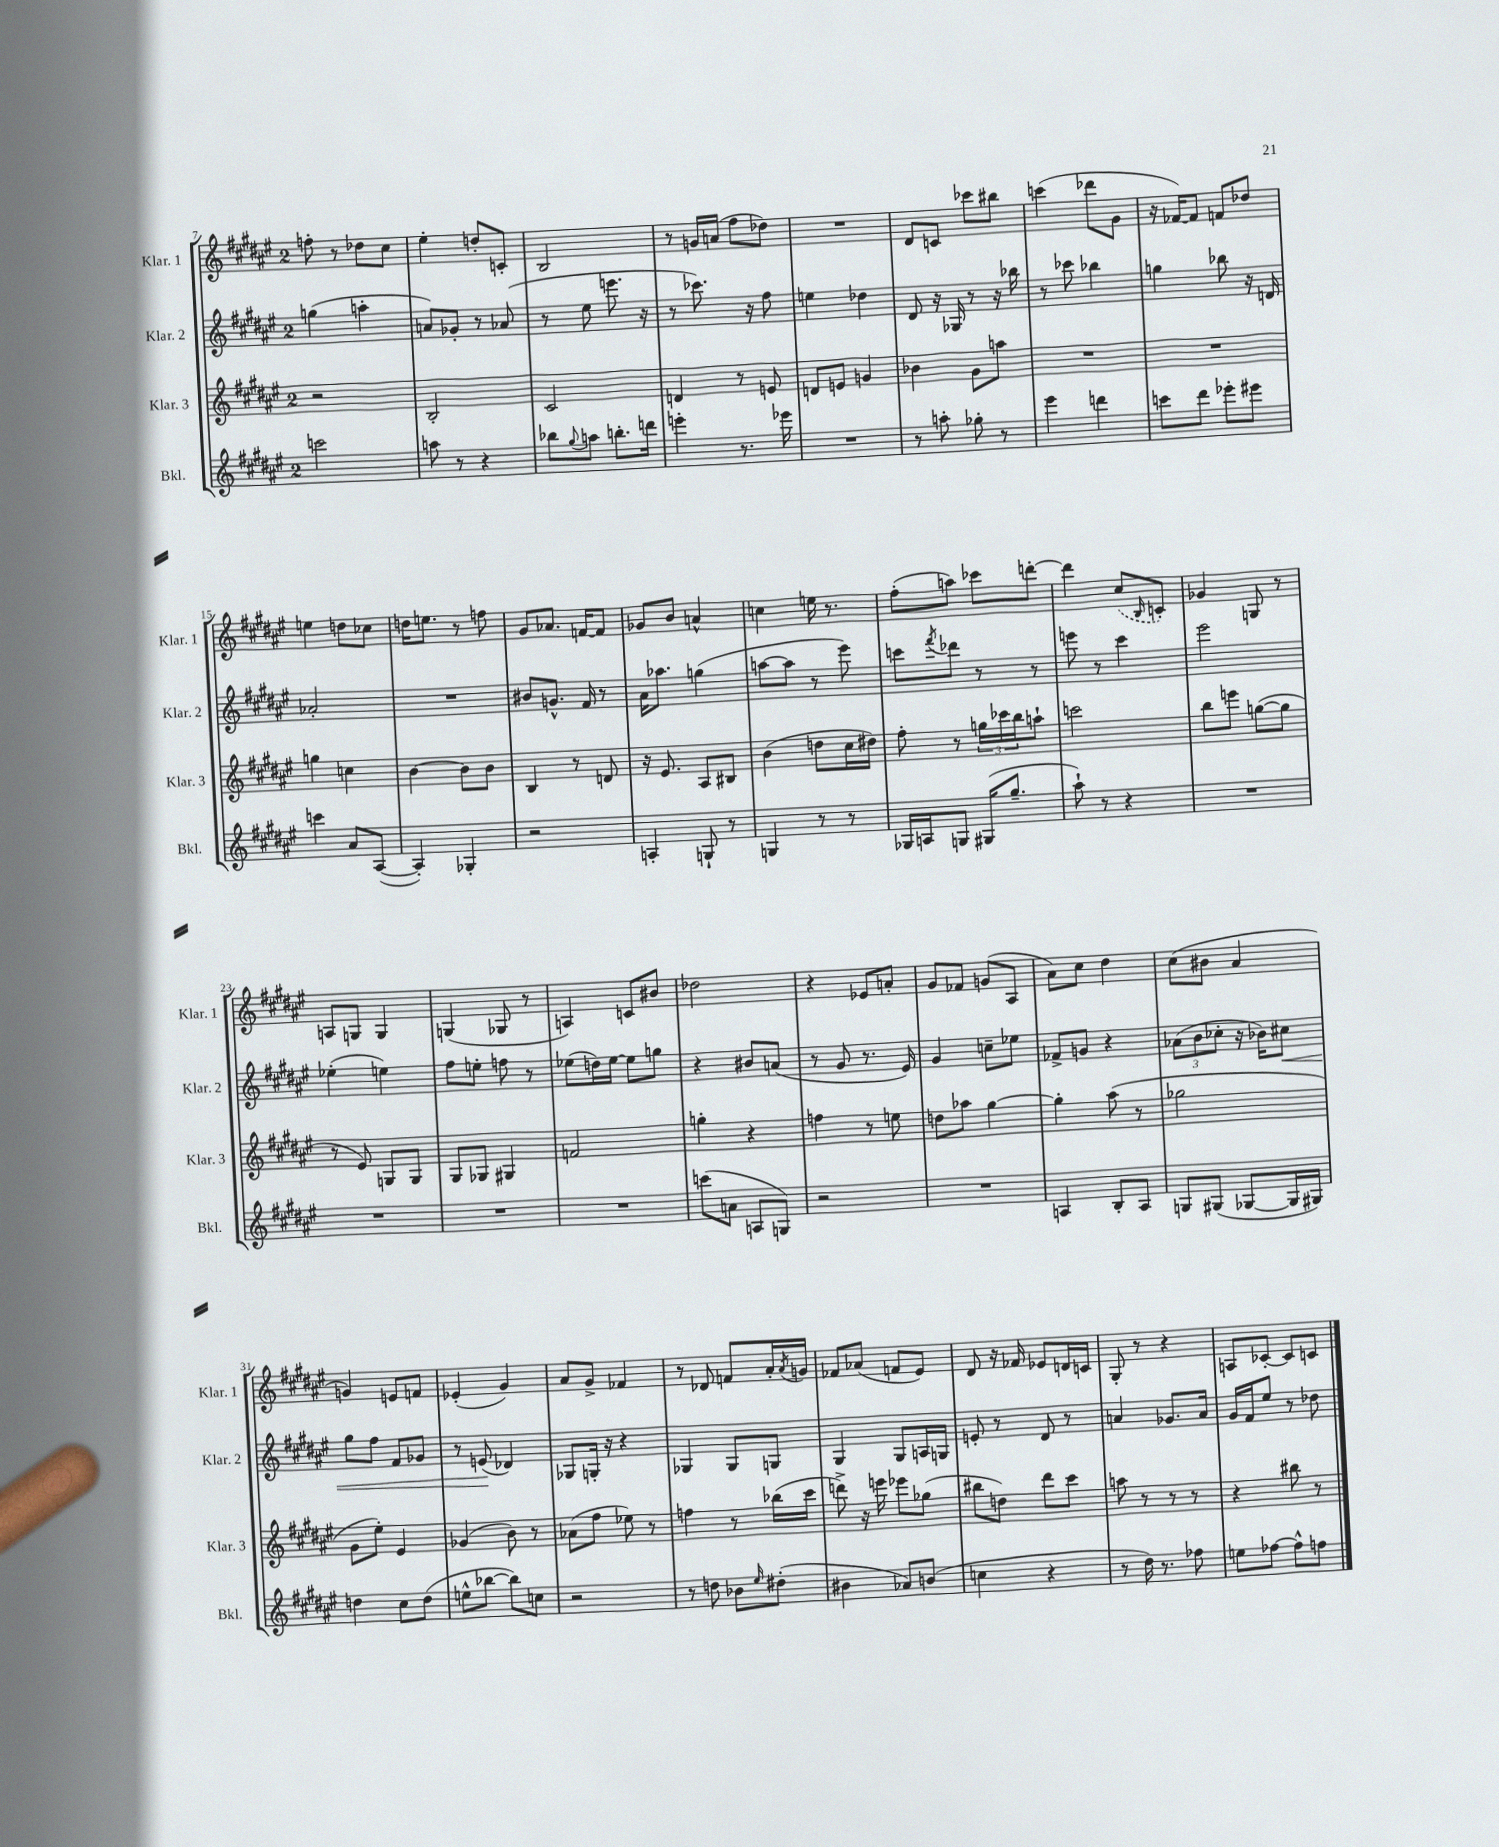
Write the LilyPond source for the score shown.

<<
\new StaffGroup <<
\new Staff = "s0" \with { instrumentName = "Klar. 1" shortInstrumentName = "Klar. 1" } {
    \clef treble \key fis \major \once \override Staff.TimeSignature.style = #'single-digit \time 2/4
    f''8-. r8 des''8 cis''8 |
    eis''4-. d''8-. c'8-. |
    b2 |
    r8 g'16 a'16( fis''8 des''8) |
    R2 |
    dis'8 c'8 ces'''8 bis''8 |
    c'''4( des'''8 gis'8 |
    r16 fes'16~) fes'8 f'8 des''8 |
    e''4 d''8 ces''8 |
    d''16 e''8. r8 f''8 |
    gis'8 aes'8. f'16~ f'8 |
    ges'8 b'8 a'4-^ |
    c''4 e''16 r8. |
    fis''8-.( a''8) ces'''8 d'''8~-. |
    d'''4 \once \slurDashed cis''8( \grace { b16 } c'8-.) |
    ges'4 g8 r8 |
    a8 g8 g4 |
    g4( ges8 r8 |
    a4) c'8 bis'8 |
    des''2 |
    r4 ees'8 a'8-. |
    gis'8 fes'8 g'8( ais8 |
    ais'8) cis''8 dis''4 |
    cis''8( bis'8 ais'4 |
    g'4) e'8 f'8 |
    ees'4-.( gis'4) |
    ais'8 gis'8-> fes'4 |
    r8 des'8 f'8 ais'16-. \acciaccatura { ais'8 } g'16 |
    fes'8 aes'8( f'8 eis'8) |
    dis'8 r16 fes'16 ees'8 d'16 c'16 |
    gis8-. r8 r4 |
    a8 ces'8~-. ces'8 c'8 \bar "|." |
}
\new Staff = "s1" \with { instrumentName = "Klar. 2" shortInstrumentName = "Klar. 2" } {
    \clef treble \key fis \major \once \override Staff.TimeSignature.style = #'single-digit \time 2/4
    g''4( a''4-. |
    a'8) ges'8-. r8 aes'8( |
    r8 eis''8 e'''8. r16 |
    r8 ces'''8.) r16 fis''8 |
    e''4 des''4 |
    dis'8 r16 ges16 r8 r16 bes''16 |
    r8 ces'''8 bes''4 |
    g''4 bes''8 r16 d'16 |
    aes'2-. |
    R2 |
    bis'8 g'8.-^ fis'16 r8 |
    ais'16 aes''8. g''4( |
    a''8~ a''8 r8 eis'''8) |
    c'''8 \acciaccatura { fis'''8 } des'''8 r8 r8 |
    e'''8 r8 cis'''4 |
    eis'''2 |
    ees''4-.( e''4) |
    fis''8 e''8-. f''8 r8 |
    ees''8( d''16) ees''16~ ees''8 g''8 |
    r4 bis'8 a'8( |
    r8 gis'8 r8. eis'16) |
    gis'4 c''8-- ees''8 |
    fes'8-> g'8 r4 |
    \tuplet 3/2 { aes'8( b'8 ces''8-. } r16 bes'16) cis''8\< |
    gis''8 fis''8 fis'8 ges'8 |
    r8 e'8\!( des'4) |
    ges8 g16-. r16 r4 |
    ges4 ges8 g8 |
    gis4 gis8 a16 g16 |
    e'8-. r8 dis'8 r8 |
    a'4 ges'8. a'16 |
    gis'16 fis'16 eis''8 r8 des''8 \bar "|." |
}
\new Staff = "s2" \with { instrumentName = "Klar. 3" shortInstrumentName = "Klar. 3" } {
    \clef treble \key fis \major \once \override Staff.TimeSignature.style = #'single-digit \time 2/4
    r2 |
    b2-. |
    cis'2 |
    d'4 r8 e'8 |
    d'8 e'8 g'4 |
    bes'4 gis'8 a''8 |
    R2 |
    R2 |
    g''4 c''4 |
    b'4~ b'8 b'8 |
    b4 r8 d'8 |
    r16 eis'8. ais8 bis8 |
    b'4( d''8 cis''16 dis''16) |
    fis''8-. r8 \tuplet 3/2 { g''16 ces'''16 b''16 } a''8-! |
    c'''2 |
    b''8 e'''8 g''8~( g''8 |
    r8 eis'8) g8 g8 |
    gis8 ges8 gis4 |
    f'2 |
    g''4-. r4 |
    f''4 r8 e''8 |
    d''8 aes''8 gis''4~ |
    gis''4-. ais''8( r8 |
    ges''2 |
    gis'8 eis''8-.) eis'4 |
    ges'4( b'8) r8 |
    aes'8( fis''8 ees''8) r8 |
    f''4 r8 bes''16( cis'''16 |
    d'''8->) r16 e'''16 ees'''8 ges''8( |
    bis''8 d''8) dis'''8 cis'''8 |
    a''8 r8 r8 r8 |
    r4 bis''8 r8 \bar "|." |
}
\new Staff = "s3" \with { instrumentName = "Bkl." shortInstrumentName = "Bkl." } {
    \clef treble \key fis \major \once \override Staff.TimeSignature.style = #'single-digit \time 2/4
    c'''2 |
    a''8 r8 r4 |
    bes''8 \appoggiatura { gis''8 } a''8 b''8.-. d'''16 |
    e'''4-. r8. ees'''16 |
    R2 |
    r8 a''8-. ges''8-. r8 |
    eis'''4 d'''4 |
    c'''8 dis'''8 ees'''8-. eis'''8 |
    c'''4 ais'8 ais8~( |
    ais4-.) ges4-. |
    r2 |
    a4-. g8-! r8 |
    g4 r8 r8 |
    ges16 a16 g8 gis16( gis''8.-- |
    ais''8-!) r8 r4 |
    R2 |
    R2 |
    R2 |
    R2 |
    c'''8( a'8 a8 g8) |
    r2 |
    R2 |
    a4 b8-. a8 |
    g8 gis8( ges8~ ges16 gis16) |
    d''4 cis''8 d''8( |
    e''8-^ bes''8~ bes''8) c''8 |
    r2 |
    r8 d''8 bes'8 \grace { eis''16 } dis''8-.( |
    bis'4 aes'8) b'8( |
    c''4 r4 |
    r8 dis''16) r8. fes''8 |
    e''8 fes''8~ fes''8-^ f''8 \bar "|." |
}
>>
>>
\layout { \context { \Score currentBarNumber = #7 } }
